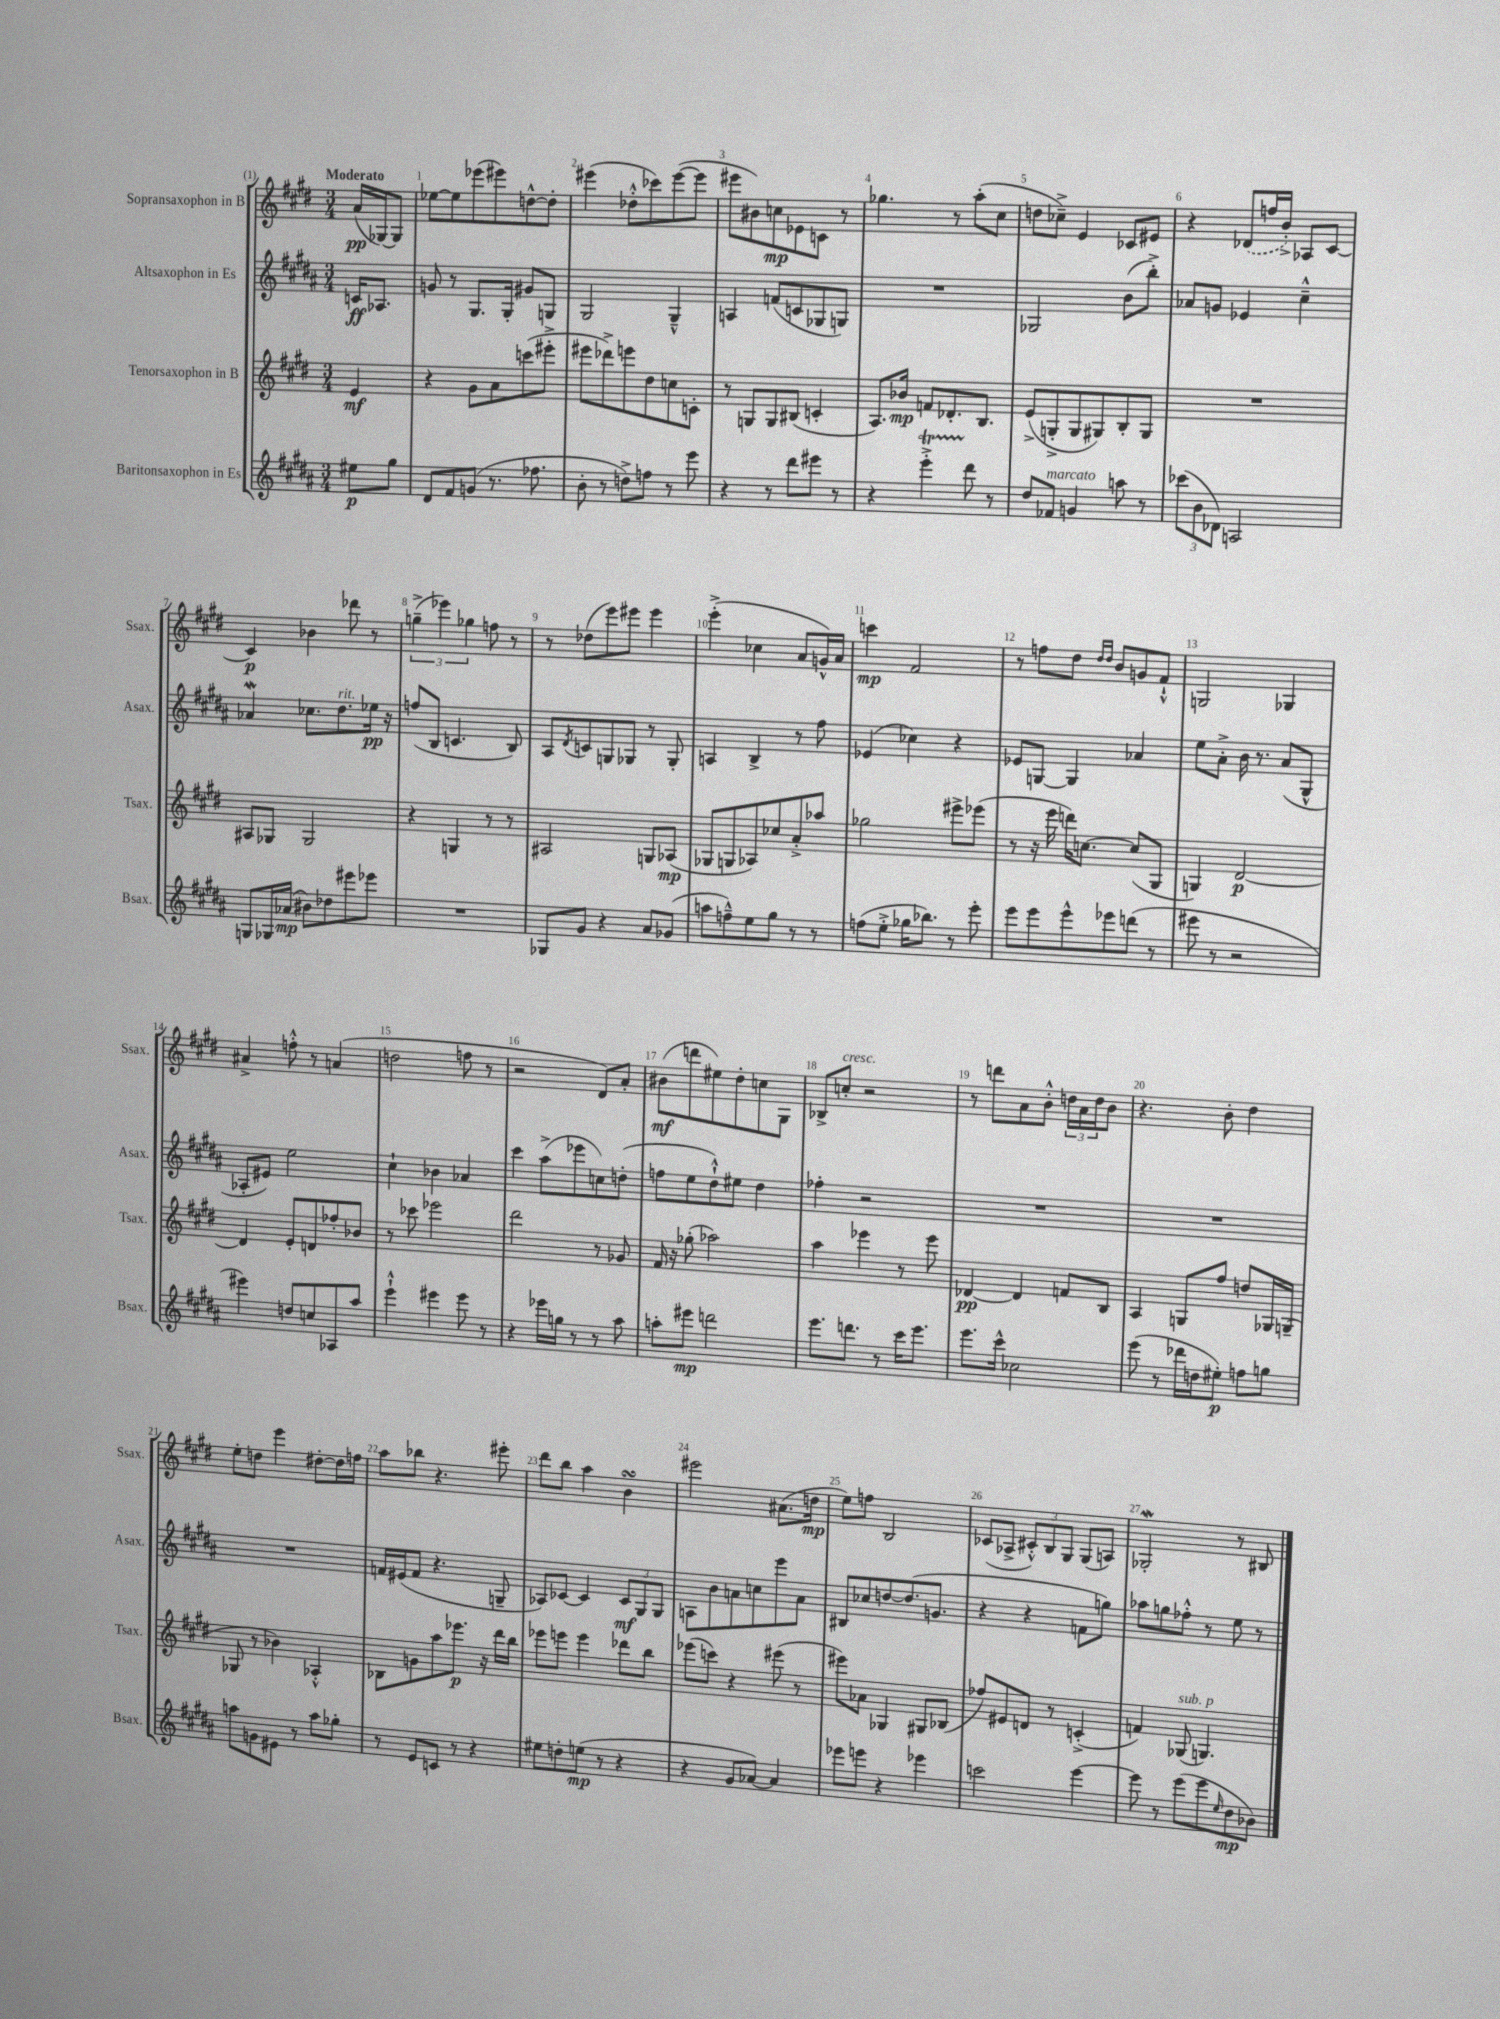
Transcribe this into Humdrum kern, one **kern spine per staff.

**kern	**kern	**kern	**kern
*staff4	*staff3	*staff2	*staff1
*clefG2	*clefG2	*clefG2	*clefG2
*k[f#c#g#d#a#]	*k[f#c#g#d#]	*k[f#c#g#d#a#]	*k[f#c#g#d#]
*M3/4	*M3/4	*M3/4	*M3/4
8ee#\L	4e/	16c/LK	(16a/LL
.	.	8.A-/J	[16G-/J)
8gg#\J	.	.	8G-/]J
=	=	=	=
8d#/L	4r	8g/	[8ee-\L
8f#/	.	8r	8ee-\]
(8g/J	8g#\L	8.G#/L	(8eee-\
8.r	8a\	.	8eee#\)
.	.	16G#'/Jk	.
.	(8ccc\	8g#/L	[8dd^^\
8.ff-\	.	.	.
.	8eee#'^\J	8G/J	8dd'\]J
=	=	=	=
8b'\	8eee#\L	2G#/	(4eee#\
8r	8ddd-^\)	.	.
8dd^\L)	8eee\	.	8dd-'^^\L
8ff\J	8dd#\	.	8ccc-\)
8r	8cc\	4G#~^^/	([8eee#\
8eee\	8c'\J	.	8eee#\]J
=	=	=	=
4r	8r	4A/	8eee#\L
.	8G/L	.	8b#\)
8r	8G/	(8f/L	8cc\
8ddd#\L	(8B#/J	8c/	8e-\
8eee#\J	4c'/	8G-/	8c\J
8r	.	8G/J)	8r
=	=	=	=
4r	8.A/L)	2.r	4.gg-\
.	16b-/Jk	.	.
4eee'^\	8f/L	.	.
.	8.d-'/	.	8r
8ddd#\	.	.	(8aa'\L
.	8.B/J	.	.
8r	.	.	8cc#\J
=	=	=	=
8dd#/L	(8e^/L	2G-/	8dd\L
8f-/J	8G'^/	.	8cc-~^\J)
4g/	8G/	.	4e/
.	8G#/)	.	.
8aa\	8B'/	(8b\L	8c-/L
8r	8G#/J	8bb'^\J)	8e#/J
=	=	=	=
(12ccc-\L	2.r	8a-/L	4r
12b\	.	.	.
.	.	8g/J	.
12d-\J)	.	.	.
2A/	.	4e-/	(8d-/L
.	.	.	16ff/L
.	.	.	16b'^/JJ)
.	.	4cc#~^^\	8A-/L
.	.	.	[8c#/J
=	=	=	=
8G/L	8A#/L	4a-/	4c#/]
16G-/L	8G-/J	.	.
(16a-/JJ	.	.	.
8b#\L)	2G-/	8.cc-\L	4b-\
8dd-\	.	.	.
.	.	8.dd#\	.
8eee#\	.	.	8ddd-\
8eee-\J	.	16ee-\Jk	8r
.	.	16r	.
=	=	=	=
2.r	4r	(8ff/L	(6gg~^\
.	.	8B/J	.
.	.	.	6eee-\)
.	4G/	4.c/	.
.	.	.	6gg-\
.	8r	.	8ff\
.	8r	8B/)	8r
=	=	=	=
8G-/L	2A#/	8A#/L	8r
.	.	8qd#/	.
8g#/J	.	8c/	(8dd-\L
4r	.	8G/	8eee\)
.	.	8G-/J	8eee#\J
8a#/L	8G/L	8r	4eee#\
(8g-/J	(8A-/J	8G-'/	.
=	=	=	=
8aa\L	8G-/L	4A/	(4eee'^\
8ff~^^\)	8G/	.	.
8ee\	8A-/)	4B^/	4cc-\
8gg#\J	8cc-/	.	.
8r	8a'^/	8r	8a/L
8r	8aa-/J	8ff#\	16g^^/L)
.	.	.	16a/JJ
=	=	=	=
(8ff\L	2gg-\	(4e-/	4ccc\
8ee'^\J	.	.	.
16gg-\LK	.	4cc-\)	2f#/
8.bb-\J)	.	.	.
8r	8eee#^\L	4r	.
8eee'\	(8eee-\J	.	.
=	=	=	=
8eee\L	8r	8e-/L	8r
8eee\	16r	[8G/J	8ff\L
.	16eee\	.	.
8eee^^\	16ddd\LK)	4G/]	8dd#\J
.	[8.cc\J	.	.
.	.	.	16qqdd#/LL
.	.	.	16qqdd#/JJ
8eee-\	.	.	8b/L
(8ddd\J	(8cc/]L	4a-/	8g/
8r	8G#/J	.	8f#`^^/J
=	=	=	=
8eee#\	4G/)	8ee\L	2G/
8r	.	8a#'^\J	.
2r	[2d#/	16b\	.
.	.	8.r	.
.	.	(8a#/L	4G-/
.	.	8G#^^/J	.
=	=	=	=
4eee#\)	4d#/]	8A-'/L	4a#^/
.	.	8e#/J)	.
8dd/L	8e'/L	2ee\	8ff'^^\
8cc/	8d/	.	8r
8A-/	8ff-'/	.	(4a/
8aa#/J	8b-/J	.	.
=	=	=	=
4eee`^^\	8r	4cc#`\	2dd\
.	8ccc-\	.	.
4eee#\	2eee-\	4b-\	.
8eee#\	.	4a-/	8ff\
8r	.	.	8r
=	=	=	=
4r	2ddd#\	4ccc#\	2r
16eee-\LL	.	(8aa#^\L	.
16gg\JJ	.	.	.
8r	.	8eee-\	.
8r	8r	8cc\)	8d#/L)
8aa#\	8g-/	(8dd'\J	8a'/J
=	=	=	=
8aa'\L	16f#/	8ff\L	(8b#\L
.	16r	.	.
8eee#\J	(8gg-'\	8ee\	8ddd\
2ddd\	2aa-\)	8dd#`^^\)	8ee#\)
.	.	8ee#\J	8dd#'\
.	.	4dd#\	8cc\
.	.	.	8G#\J
=	=	=	=
8.eee\L	4aa\	4ff-'\	8B-^/L
.	.	.	8cc'/J
8.ddd\J	.	.	.
.	4eee-\	2r	2r
8r	.	.	.
16ccc#\LK	8r	.	.
8.eee\J	.	.	.
.	8eee-\	.	.
=	=	=	=
8.eee\L	[4d-/	2.r	8r
.	.	.	8ddd\L
16ccc#^^\Jk	.	.	.
2cc-\	4d-/]	.	8a\
.	.	.	8b'^^\J
.	8f/L	.	24dd\LL
.	.	.	24a\
.	.	.	24dd\J
.	8B/J	.	8b\J
=	=	=	=
(8eee\	4A/	2.r	4.r
8r	.	.	.
16ddd-\LL	8G/L	.	.
16dd\J	.	.	.
8ee#'\J)	8ff#/J	.	8b'\
8ff\L	8dd/L	.	4dd#\
8gg\J	16G-/L	.	.
.	(16G~/JJ	.	.
=	=	=	=
8aa\L	8G-/	2.r	8ee'\L
8g\	8r	.	8dd\J
8e#\J	4b-\)	.	4eee\
8r	.	.	.
8aa\L	4A-'^^/	.	[8dd#'\L
8gg-'\J	.	.	16dd#\]L
.	.	.	16ff\JJ
=	=	=	=
8r	8B-\L	16f/LL	8aa\L
.	.	(16e#/J	.
8e/L	8g\	8f/J	8bb-\J
8c/J	8aa\	4.r	4.r
8r	8.eee-\J	.	.
4r	.	.	.
.	16r	.	.
.	16ddd#\LL	8G~/	8eee#'\
.	16bb\JJ	.	.
=	=	=	=
8ee#\L	8eee-\L	8A-/L)	8ddd#\L
8dd'\	8eee\J	[8c-/J	8bb\J
(8ee\J	4eee\	4c-/]	4aa\
8r	.	.	.
4r	8ddd-\L	12c-/L	4b\
.	.	12G#/	.
.	8bb\J	.	.
.	.	12G#/J	.
=	=	=	=
4r	(8eee-\L	8A\L	2eee#\
.	8ccc\J)	8b\	.
8g#/L	4r	8a\	.
[8a-/J)	.	8cc\	.
4a-/]	(8eee#\	8eee\	(8.a#\L
.	8r	8a\J	.
.	.	.	16dd\Jk
=	=	=	=
8eee-\L	8eee#\L)	8B#/L	8ee\L)
8eee\J	8a-\J	8cc-/	8ff\J
4r	4G-/	[8dd/	2B/
.	.	(8.dd/]	.
4eee-\	8G#/L	.	.
.	.	8.g/J	.
.	(8B-/J	.	.
=	=	=	=
2ccc\	8ff-/L)	4r	(8c-/L
.	8e#/	.	8A-^/J
.	8d/J	4r	12c#'^^/L)
.	.	.	12B/
.	8r	.	.
.	.	.	12G#/J
[4eee\	(4c'^/	8f\L	(8G#/L
.	.	8gg\J)	8A/J)
=	=	=	=
8eee\]	4f/)	8aa-\L	2G-'/
8r	.	8gg\	.
(8eee\L	(8G-/	8ff-'^^\J	.
8eee\	4.G/)	8r	.
16qqee/	.	.	.
8dd#\	.	8ee\	8r
8b-\J)	.	8r	8B#/
==	==	==	==
*-	*-	*-	*-
